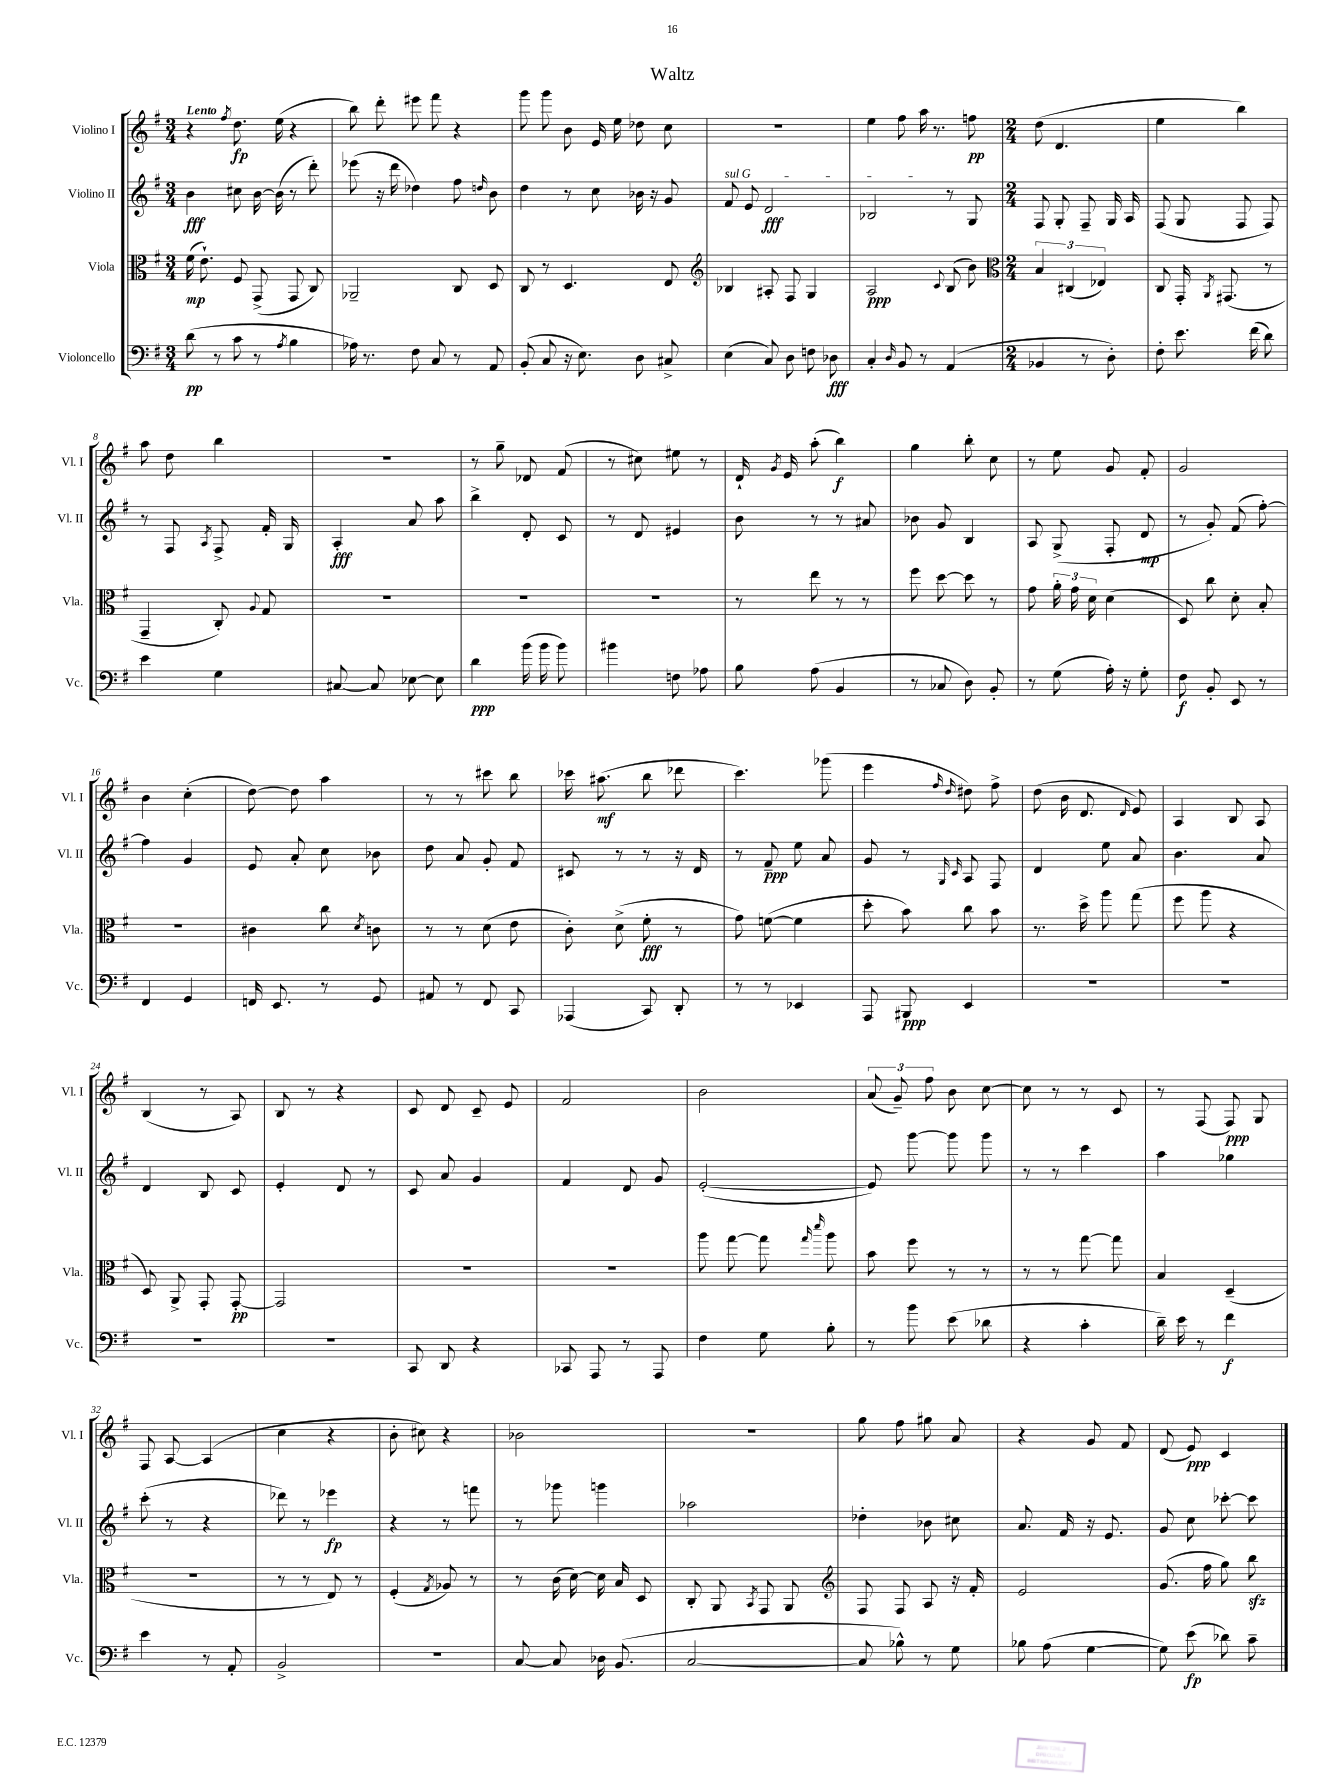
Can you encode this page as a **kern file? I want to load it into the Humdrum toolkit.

**kern	**kern	**kern	**kern
*staff4	*staff3	*staff2	*staff1
*clefF4	*clefC3	*clefG2	*clefG2
*k[f#]	*k[f#]	*k[f#]	*k[f#]
*M3/4	*M3/4	*M3/4	*M3/4
(8d\	(16f#\	4b\	4r
.	8.e`\)	.	.
8r	.	.	.
.	.	.	8qff#/
8c\	8F#/	8cc#\	8.dd\
8r	(8GG^/	[16b\	.
.	.	(16b\]	(16ee\
8qA/	.	.	.
4B\	8GG/	8r	4r
.	8C/)	8ddd'\)	.
=	=	=	=
16A-\)	2AA-~/	(8eee-\	8bb\)
8.r	.	.	.
.	.	16r	8ddd'\
.	.	16ddd\	.
8F#\	.	4dd-\)	8eee#\
8C/	.	.	8fff#\
8r	8C/	8ff#\	4r
.	.	16qqdd/	.
8AA/	8D/	8b\	.
=	=	=	=
(8BB'/	8C/	4dd\	8ggg\
8C/	8r	.	8ggg\
16r	4.D/	8r	8b\
8.E\)	.	.	.
.	.	8cc\	16e/
.	.	.	16ee\
8D\	.	16b-\	8dd-\
.	.	16r	.
8C#^/	8E/	8g/	8cc\
=	=	=	=
*	*clefG2	*	*
(4E\	4B-/	8f#/	2.r
.	.	8e/	.
8C/)	8A#'/	2d/	.
8D\	8F#/	.	.
8F\	4G/	.	.
8D-\	.	.	.
=	=	=	=
4C'/	2A/	2B-/	4ee\
16qqD/	.	.	.
8BB/	.	.	8ff#\
8r	.	.	16aa\
.	.	.	8.r
.	8qqc/	.	.
(4AA/	(8B/	8r	.
.	8b\)	8G/	8ff\
=	=	=	=
*	*clefC3	*	*
*M2/4	*M2/4	*M2/4	*M2/4
4BB-/	6B/	8F#/	(8dd\
.	.	8G'/	4.d/
.	(6C#/	.	.
8r	.	8F#~/	.
.	6E-/)	.	.
8D'\)	.	16G/	.
.	.	16A/	.
=	=	=	=
8F#'\	8C/	(8F#/	4ee\
8.e\	16GG'/	8G/	.
.	8qAA/	.	.
.	(8.GG#/	.	.
.	.	8F#/	4bb\)
(16f#\	.	.	.
8d\)	8r	8F#/)	.
=	=	=	=
4e\	4GG~/	8r	8aa\
.	.	8F#/	8dd\
.	.	8qA/	.
4G\	8C'/)	8F#^/	4bb\
.	8qqA/	.	.
.	8G/	16f#'/	.
.	.	16G/	.
=	=	=	=
[8C#/	2r	4A'/	2r
8C#/]	.	.	.
[8E-\	.	8a/	.
8E-\]	.	8aa\	.
=	=	=	=
4d\	2r	4bb^\	8r
.	.	.	8gg~\
(16b\	.	8d'/	8d-/
16b\	.	.	.
8b\)	.	8c/	(8f#/
=	=	=	=
4b#\	2r	8r	8r
.	.	8d/	8cc#\)
8F\	.	4e#/	8ee#\
8A-\	.	.	8r
=	=	=	=
8B\	8r	8b\	16d`/
.	.	.	8qg/
.	.	.	16e/
(8A\	8ee\	8r	(8aa'\
4BB/	8r	8r	4bb\)
.	8r	8a#/	.
=	=	=	=
8r	8ff#\	8b-\	4gg\
8C-/	[8dd\	8g/	.
8D\)	8dd\]	4B/	8bb'\
8BB'/	8r	.	8cc\
=	=	=	=
8r	8g\	8A/	8r
(8G\	24a'\	(8G^/	8ee\
.	24g\	.	.
.	24d\	.	.
16A'\)	(4d\	8F#'/	8g/
16r	.	.	.
8G'\	.	8d/	8f#'/
=	=	=	=
8F#\	8D/)	8r	2g/
8BB'/	8cc\	8g'/)	.
8EE/	8d'\	(8f#/	.
8r	8B'/	[8ff#'\)	.
=	=	=	=
4FF#/	2r	4ff#\]	4b\
4GG/	.	4g/	(4cc'\
=	=	=	=
16FF/	4c#\	8e/	[8dd\)
8.EE/	.	.	.
.	.	8a'/	8dd\]
8r	8cc\	8cc\	4aa\
.	8qd/	.	.
8GG/	8c\	8b-\	.
=	=	=	=
8AA#/	8r	8dd\	8r
8r	8r	8a/	8r
8FF#/	(8d\	8g'/	8ccc#\
8CC/	8e\	8f#/	8bb\
=	=	=	=
(4AAA-/	8c'\)	8c#/	16ccc-\
.	.	.	(8.aa#\
.	(8d^\	8r	.
8CC/)	8f#'\	8r	8bb\
8DD'/	8r	16r	8ddd-\
.	.	16d/	.
=	=	=	=
8r	8g\)	8r	4.ccc\)
8r	([8f\	8f#~/	.
4EE-/	4f\]	8ee\	.
.	.	8a/	(8ggg-\
=	=	=	=
8AAA/	8dd'\	8g/	4eee\
8BBB#/	8b\)	8r	.
.	.	16qqG/	16qqff#/
.	.	16qqc/	16qqdd/
4EE/	8cc\	8A/	8dd#\)
.	8b\	8F#/	8ff#^\
=	=	=	=
2r	8.r	4d/	(8dd\
.	.	.	16b\
.	16dd^\	.	8.d/
.	8aa\	8ee\	.
.	.	.	16qqd/
.	(8gg\	8a/	8e/)
=	=	=	=
2r	8ff#\	4.b\	4A/
.	8aa\	.	.
.	4r	.	8B/
.	.	8a/	8A/
=	=	=	=
2r	8D/)	4d/	(4B/
.	8AA^/	.	.
.	8GG'/	8B/	8r
.	[8GG'/	8c/	8A/)
=	=	=	=
2r	2GG/]	4e'/	8B/
.	.	.	8r
.	.	8d/	4r
.	.	8r	.
=	=	=	=
8CC/	2r	8c/	8c/
8DD/	.	8a/	8d/
4r	.	4g/	8c~/
.	.	.	8e/
=	=	=	=
8CC-/	2r	4f#/	2f#/
8AAA/	.	.	.
8r	.	8d/	.
8AAA/	.	8g/	.
=	=	=	=
4F#\	8aa\	([2e'/	2b\
.	[8gg\	.	.
8G\	8gg\]	.	.
.	16qqgg/	.	.
.	16qqddd/	.	.
8B'\	8aa\	.	.
=	=	=	=
8r	8b\	8e/])	(12a/
.	.	.	12g~/)
8b\	8ff#\	[8ggg\	.
.	.	.	12ff#\
(8e\	8r	8ggg\]	8b\
8d-\	8r	8ggg\	[8cc\
=	=	=	=
4r	8r	8r	8cc\]
.	8r	8r	8r
4c'\	[8gg\	4ccc\	8r
.	8gg\]	.	8c/
=	=	=	=
16d~\)	4B/	4aa\	8r
16e\	.	.	.
8r	.	.	(8F#/
4f#\	(4D~/	4gg-\	8F#/)
.	.	.	8G/
=	=	=	=
4e\	2r	(8ccc'\	8F#/
.	.	8r	[8A/
8r	.	4r	(4A/]
8AA'/	.	.	.
=	=	=	=
2BB^/	8r	8ddd-\)	4cc\
.	8r	8r	.
.	8E/)	4eee-\	4r
.	8r	.	.
=	=	=	=
2r	(4F#'/	4r	8b'\
.	.	.	8cc#\)
.	8qG/	.	.
.	8A-/)	8r	4r
.	8r	8fff\	.
=	=	=	=
[8C/	8r	8r	2b-\
8C/]	(16c\	8ggg-\	.
.	[16d\)	.	.
16D-\	16d\]	4ggg\	.
(8.BB/	16B/	.	.
.	8D/	.	.
=	=	=	=
[2C/	8C'/	2aa-\	2r
.	8AA/	.	.
.	8qBB/	.	.
.	8GG/	.	.
.	8AA/	.	.
=	=	=	=
*	*clefG2	*	*
8C/]	8F#/	4dd-'\	8gg\
8B-^^\)	8F#/	.	8ff#\
8r	8A/	8b-\	8gg#\
8G\	16r	8cc#\	8a/
.	16f#'/	.	.
=	=	=	=
8B-\	2e/	8.a/	4r
(8A\	.	.	.
.	.	16f#/	.
[4G\	.	16r	8g/
.	.	8.e/	.
.	.	.	8f#/
=	=	=	=
8G\])	(8.g/	8g/	(8d/
(8e\	.	8cc\	8e/)
.	16ff#\	.	.
8d-\)	8gg\)	[8ccc-'\	4c/
8c~\	8bb\	8ccc-\]	.
==	==	==	==
*-	*-	*-	*-
